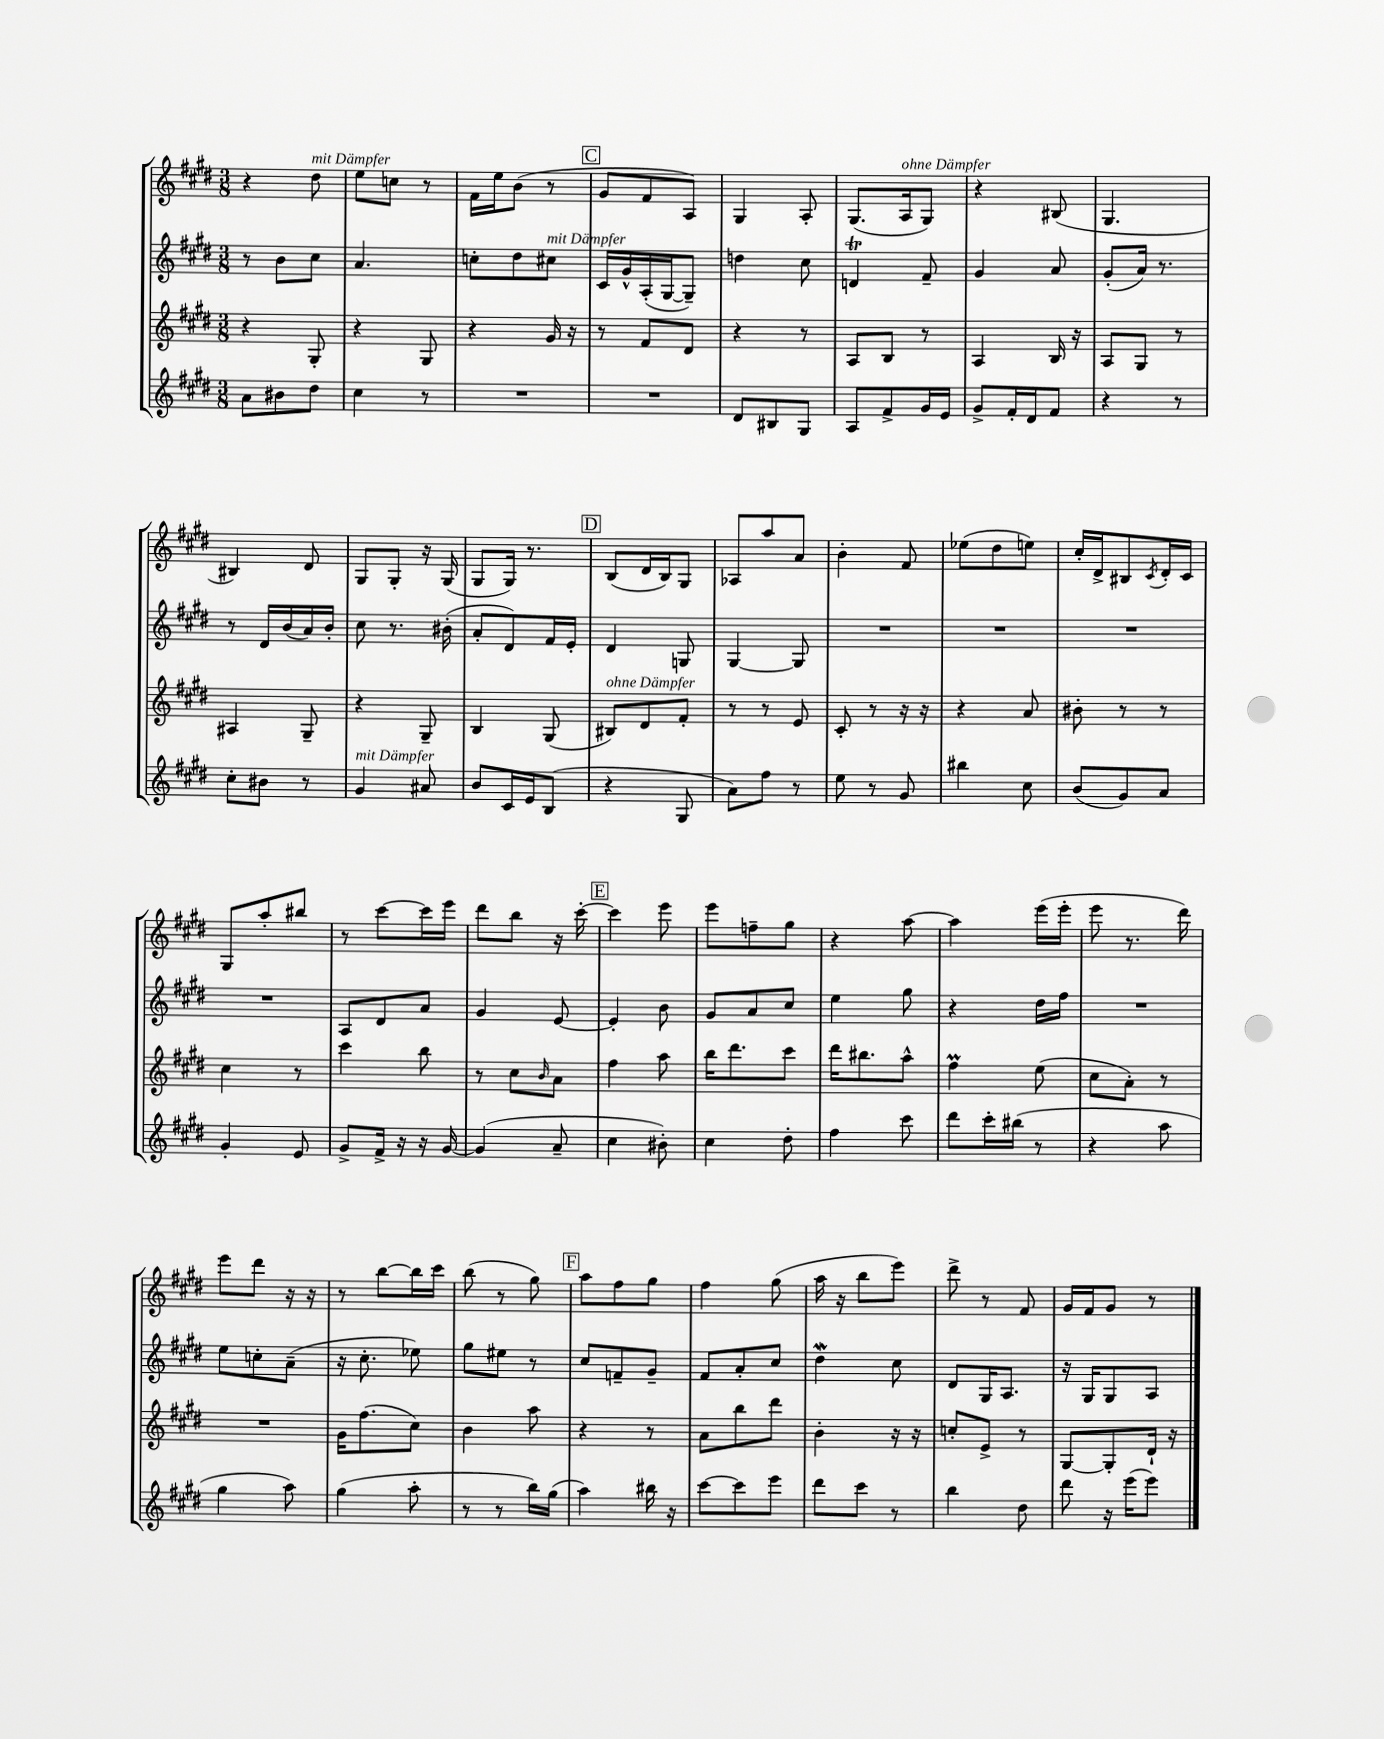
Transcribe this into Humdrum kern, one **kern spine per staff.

**kern	**kern	**kern	**kern
*staff4	*staff3	*staff2	*staff1
*clefG2	*clefG2	*clefG2	*clefG2
*k[f#c#g#d#]	*k[f#c#g#d#]	*k[f#c#g#d#]	*k[f#c#g#d#]
*M3/8	*M3/8	*M3/8	*M3/8
8a\L	4r	8r	4r
8b#\	.	8b\L	.
8dd#\J	8G#'/	8cc#\J	8dd#\
=	=	=	=
4cc#\	4r	4.a/	8ee\L
.	.	.	8cc\J
8r	8G#/	.	8r
=	=	=	=
4.r	4r	8cc'\L	16f#\LL
.	.	.	16ee\J
.	.	8dd#\	(8b\J
.	16g#/	8cc#\J	8r
.	16r	.	.
=	=	=	=
4.r	8r	16c#/LL	8g#/L
.	.	16g#^^/	.
.	8f#/L	(16A'/	8f#/
.	.	[16G#/J	.
.	8d#/J	8G#~/]J)	8A/J)
=	=	=	=
8d#/L	4r	4dd\	4G#/
8B#/	.	.	.
8G#/J	8r	8cc#\	8A'/
=	=	=	=
8A/L	8A/L	4d/	(8.G#/L
8f#^/	8B/J	.	.
.	.	.	16A/k
16g#/L	8r	8f#~/	8G#/J)
16e/JJ	.	.	.
=	=	=	=
8g#^/L	4A/	4g#/	4r
16f#'/L	.	.	.
16d#/J	.	.	.
8f#/J	16B/	8a/	(8B#/
.	16r	.	.
=	=	=	=
4r	8A/L	(8g#'/L	4.G#/
.	8G#/J	16a/Jk)	.
.	.	8.r	.
8r	8r	.	.
=	=	=	=
8cc#'\L	4A#/	8r	4B#/)
8b#\J	.	16d#/LL	.
.	.	(16b/	.
8r	8G#~/	16a/)	8d#/
.	.	16b'/JJ	.
=	=	=	=
4g#/	4r	8cc#\	8G#/L
.	.	8.r	8G#'/J
8a#/	8G#~/	.	16r
.	.	(16b#'\	(16G#/
=	=	=	=
8b/L	4B/	8a'/L	8G#/L
16c#/L	.	8d#/)	16G#/Jk)
16e/J	.	.	8.r
(8B/J	(8G#/	16f#/L	.
.	.	16e'/JJ	.
=	=	=	=
4r	8B#/L)	4d#/	(8B/L
.	8d#/	.	16d#/L
.	.	.	16B/J)
8G#/	8f#'/J	8G/	8G#/J
=	=	=	=
8a\L)	8r	[4G#/	8A-/L
8ff#\J	8r	.	8aa/
8r	8e/	8G#/]	8a/J
=	=	=	=
8ee\	8c#'/	4.r	4b'\
8r	8r	.	.
8g#/	16r	.	8f#/
.	16r	.	.
=	=	=	=
4bb#\	4r	4.r	(8ee-\L
.	.	.	8dd#\
8cc#\	8a/	.	8ee\J)
=	=	=	=
(8b/L	8b#'\	4.r	16cc#'/LL
.	.	.	16d#^/J
8g#/)	8r	.	8B#/
.	.	.	8qc#/
8a/J	8r	.	16d#'/L
.	.	.	16c#/JJ
=	=	=	=
4g#'/	4cc#\	4.r	8G#/L
.	.	.	8aa'/
8e/	8r	.	8bb#/J
=	=	=	=
8g#^/L	4ccc#\	8A/L	8r
16f#^/Jk	.	8d#/	[8ccc#\L
16r	.	.	.
16r	8bb\	8a/J	16ccc#\]L
[16g#/	.	.	16eee\JJ
=	=	=	=
(4g#/]	8r	4g#/	8ddd#\L
.	8cc#\L	.	8bb\J
.	16qqb/	.	.
8a~/	8a\J	[8e/	16r
.	.	.	[16ccc#'\
=	=	=	=
4cc#\	4ff#\	4e'/]	4ccc#\]
8b#'\)	8aa\	8b\	8eee\
=	=	=	=
4cc#\	16bb\LK	8g#/L	8eee\L
.	8.ddd#\	.	.
.	.	8a/	8ff~\
8dd#'\	8ccc#\J	8cc#/J	8gg#\J
=	=	=	=
4ff#\	16ddd#\LK	4ee\	4r
.	8.bb#\	.	.
8ccc#\	8aa^^\J	8gg#\	[8aa\
=	=	=	=
8ddd#\L	4ff#\	4r	4aa\]
16ccc#'\L	.	.	.
(16bb#\JJ	.	.	.
8r	(8ee\	16dd#\LL	(16eee\LL
.	.	16ff#\JJ	16eee'\JJ
=	=	=	=
4r	8cc#\L	4.r	8eee\
.	8a'\J)	.	8.r
8aa\	8r	.	.
.	.	.	16ddd#\)
=	=	=	=
4gg#\	4.r	8ee\L	8eee\L
.	.	8cc'\	8ddd#\J
8aa\)	.	(8a~\J	16r
.	.	.	16r
=	=	=	=
(4gg#\	16g#\LK	16r	8r
.	(8.ff#\	8.cc#'\	.
.	.	.	[8bb\L
8aa'\	8cc#\J)	8ee-\)	16bb\]L
.	.	.	16ccc#\JJ
=	=	=	=
8r	4b\	8gg#\L	(8bb\
8r	.	8ee#\J	8r
16bb\LL)	8aa\	8r	8gg#\)
(16gg#\JJ	.	.	.
=	=	=	=
4aa\)	4r	8cc#/L	8aa\L
.	.	8f~/	8ff#\
16bb#\	8r	8g#~/J	8gg#\J
16r	.	.	.
=	=	=	=
[8ccc#\L	8a\L	8f#/L	4ff#\
8ccc#\]	8bb\	8a'/	.
8eee\J	8ddd#\J	8cc#/J	(8gg#\
=	=	=	=
8ddd#\L	4b'\	4dd#\	16aa\
.	.	.	16r
8ccc#\J	.	.	8bb\L
8r	16r	8cc#\	8eee\J)
.	16r	.	.
=	=	=	=
4bb\	8cc'/L	8d#/L	8ddd#^\
.	8e^/J	16G#/K	8r
.	.	8.A/J	.
8dd#\	8r	.	8f#/
=	=	=	=
8ddd#\	[8G#/L	16r	16g#/LL
.	.	16G#/LK	16f#/J
16r	8G#'/]	8G#/	8g#/J
(16eee\LK	.	.	.
8eee\J)	16d#`/Jk	8A/J	8r
.	16r	.	.
==	==	==	==
*-	*-	*-	*-
